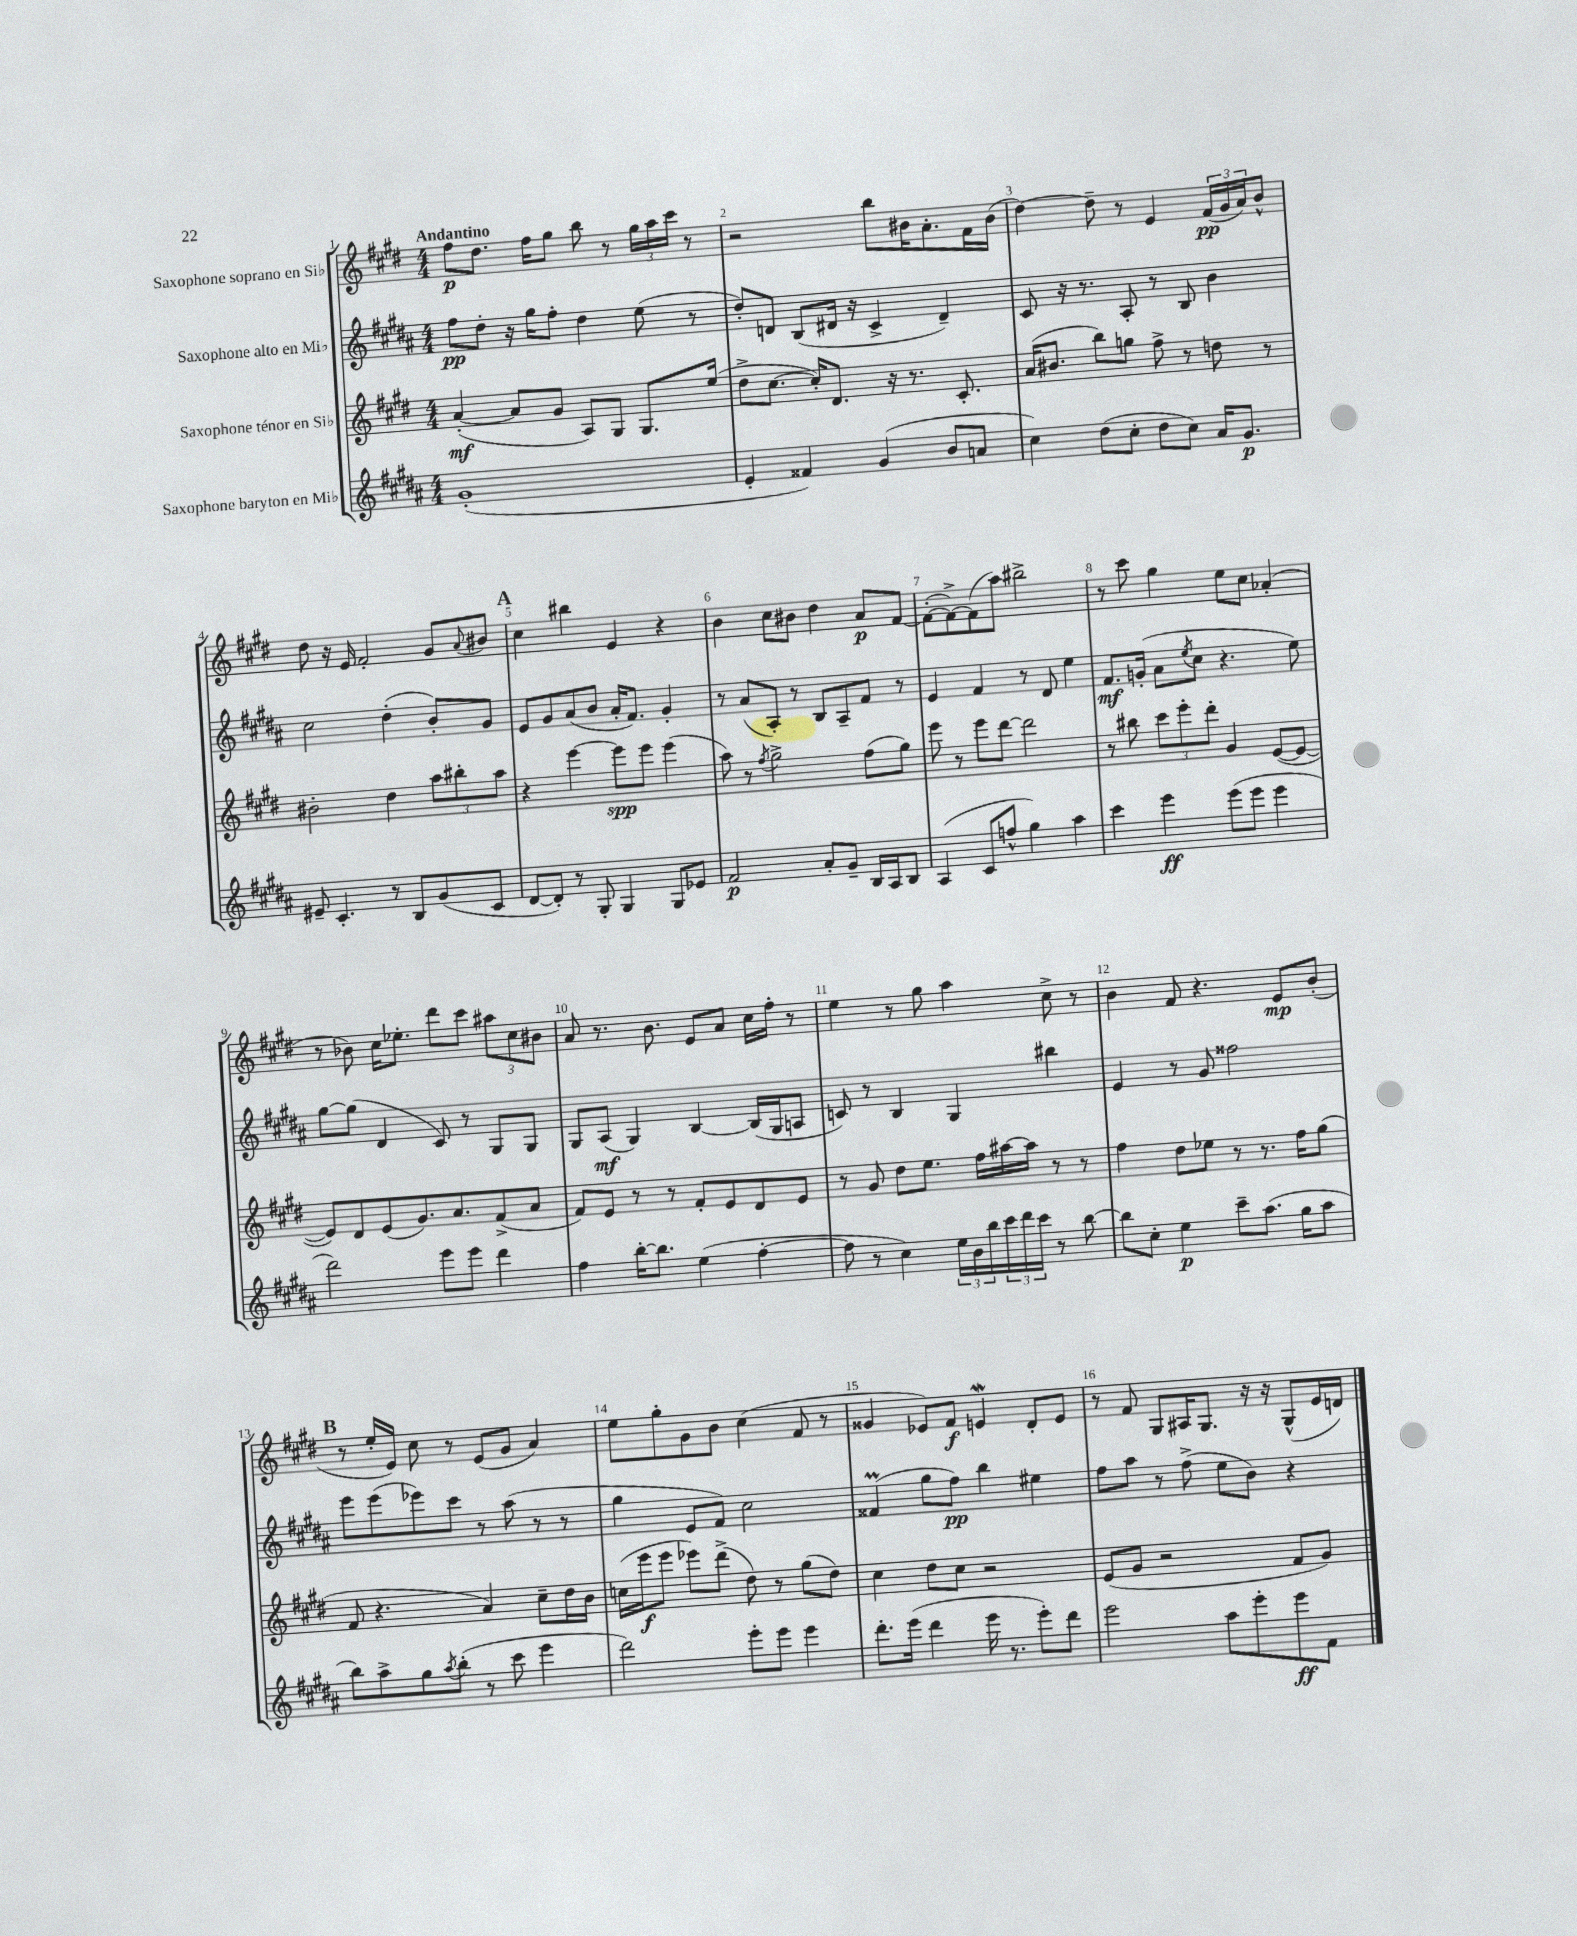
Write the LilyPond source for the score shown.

<<
\new StaffGroup <<
\new Staff = "s0" \with { instrumentName = "Saxophone soprano en Sib" } {
    \clef treble \key e \major \numericTimeSignature \time 4/4 \tempo "Andantino"
    fis''8\p dis''8. fis''16 gis''8 b''8 r8 \tuplet 3/2 { gis''16 a''16 cis'''16 } r8 |
    r2 b''8 bis'16 a'8.-. fis'16 bis'16( |
    dis''4~) dis''8-- r8 e'4 \tuplet 3/2 { fis'16\pp( gis'16 a'16) } b'8-^ |
    dis''8 r16 e'16 fis'2-. gis'8 \appoggiatura { a'8 } bis'8 |
    \mark \markup { \bold "A" } cis''4 bis''4 e'4 r4 |
    b'4 cis''8 bis'8 dis''4 a'8\p fis'8~ |
    fis'8~-.( fis'8~->) fis'8( a''8) bis''2-> |
    r8 cis'''8 gis''4 e''8 cis''8 aes'4-.( |
    r8 bes'8) cis''16 ees''8.-. dis'''8 cis'''8 \tuplet 3/2 { ais''8 cis''8 bis'8 } |
    a'8 r8. b'8. e'8 a'8 cis''16 fis''16-. r8 |
    e''4 r8 gis''8 a''4 cis''8-> r8 |
    b'4 fis'8 r4. e'8\mp b'8-.( |
    \mark \markup { \bold "B" } r8 e''16-. e'16) cis''8 r8 e'8( gis'8 a'4) |
    e''8 gis''8-. gis'8 b'8 cis''4( fis'8 r8 |
    gisis'4 ees'8) fis'8\f e'4\mordent dis'8-. e'8 |
    r8 fis'8 gis8 ais16 gis8. r16 r16 gis8-^( e'16 d'16) \bar "|." |
}
\new Staff = "s1" \with { instrumentName = "Saxophone alto en Mib" } {
    \clef treble \key b \major \numericTimeSignature \time 4/4
    fis''8\pp dis''8-. r16 gis''16 fis''8-. dis''4 e''8( r8 |
    dis''8-.) d'8 b8( dis'16 r16 cis'4-> dis'4--) |
    cis'8 r16 r8. ais8-. r8 b8 b'4 |
    cis''2 dis''4-.( b'8-.) gis'8 |
    \mark \markup { \bold "A" } e'8 gis'8 ais'8( b'8 ais'16-. fis'8.) gis'4-. |
    r8 ais'8( ais8-.) r8 b8 ais8-- fis'8 r8 |
    e'4 fis'4 r8 dis'8 e''4 |
    fis'8.\mf g'16-.( ais'8 \acciaccatura { e''8 } cis''8 r4. e''8) |
    gis''8~ gis''8( dis'4 cis'8) r8 gis8 gis8 |
    gis8 ais8\mf( gis4) b4~ b16( gis16 a8 |
    c'8) r8 b4 gis4 bis''4 |
    e'4 r8 gis'8 fisis''2 |
    \mark \markup { \bold "B" } e'''8 e'''8( ees'''8) cis'''8 r8 ais''8( r8 r8 |
    gis''4 e'8 fis'8) cis''2 |
    fisis'4\prall( gis''8 fis''8\pp) b''4 eis''4 |
    fis''8 ais''8 r8 fis''8->( e''8 b'8) r4 \bar "|." |
}
\new Staff = "s2" \with { instrumentName = "Saxophone ténor en Sib" } {
    \clef treble \key e \major \numericTimeSignature \time 4/4
    a'4~-.\mf( a'8 gis'8 a8) gis8 gis8. e''16( |
    dis''8-> cis''8.~ cis''16-.) dis'8. r16 r8. cis'8.-. |
    a'16( bis'8. b''8) g''8 fis''8-> r8 d''8 r8 |
    bis'2-. dis''4 \tuplet 3/2 { a''8 bis''8-. a''8 } |
    \mark \markup { \bold "A" } r4 e'''4~ e'''8\spp e'''8 e'''4( |
    a''8) r8 \acciaccatura { fis''8 } gis''2-> fis''8( gis''8) |
    e'''8 r8 e'''8 dis'''8~ dis'''2 |
    r8 bis''8 \tuplet 3/2 { cis'''8 e'''8-. dis'''8-. } gis'4 e'8~( e'8~ |
    e'8) dis'8 e'8( gis'8.) a'8. fis'8->( a'8 |
    fis'8) e'8 r8 r8 fis'8-. e'8 dis'8 e'8 |
    r8 gis'8 dis''8 e''8. fis''16 ais''16~ ais''16 r8 r8 |
    fis''4 dis''8 ees''8 r8 r8. fis''16 gis''8( |
    \mark \markup { \bold "B" } fis'8 r4. a'4) cis''8-- dis''16 b'16 |
    c''16( e'''16\f e'''8 ees'''8) dis'''8->( dis''8) r8 gis''8( dis''8) |
    cis''4 dis''8 cis''8 r2 |
    e'8( gis'8 r2 fis'8 gis'8) \bar "|." |
}
\new Staff = "s3" \with { instrumentName = "Saxophone baryton en Mib" } {
    \clef treble \key b \major \numericTimeSignature \time 4/4
    gis'1-.( |
    e'4-. fisis'4) gis'4( b'8 a'8 |
    cis''4) dis''8( cis''8-. dis''8 cis''8) ais'16 gis'8.\p |
    eis'8-- cis'4.-. r8 b8 gis'8( cis'8 |
    \mark \markup { \bold "A" } dis'8~ dis'8-.) r8 gis8-. gis4 gis8 ees'8 |
    fis'2\p ais'8-. gis'8-- b16 ais16 b8 |
    ais4( cis'8 f''8-^ gis''4) ais''4 |
    cis'''4 e'''4\ff e'''8( e'''8 e'''4 |
    dis'''2) e'''8 e'''8 dis'''4 |
    fis''4 b''16~-. b''8. e''4( fis''4~-. |
    fis''8 r8 cis''4) \tuplet 3/2 { e''16 b'16 b''16 } \tuplet 3/2 { cis'''16 dis'''16 cis'''16 } r8 b''8~ |
    b''8 cis''8-. e''4\p cis'''8-- ais''8.( gis''16 ais''8 |
    \mark \markup { \bold "B" } b''8) ais''8-> gis''8 \acciaccatura { ais''8 } b''8-.( r8 cis'''8 e'''4 |
    dis'''2) e'''8-. e'''8 e'''4 |
    dis'''8.-. e'''16( dis'''4 e'''16 r8. e'''8-.) dis'''8 |
    e'''2 ais''8 e'''8-. e'''8\ff fis'8 \bar "|." |
}
>>
>>
\layout { \context { \Score \override BarNumber.break-visibility = ##(#f #t #t) barNumberVisibility = #all-bar-numbers-visible } }
